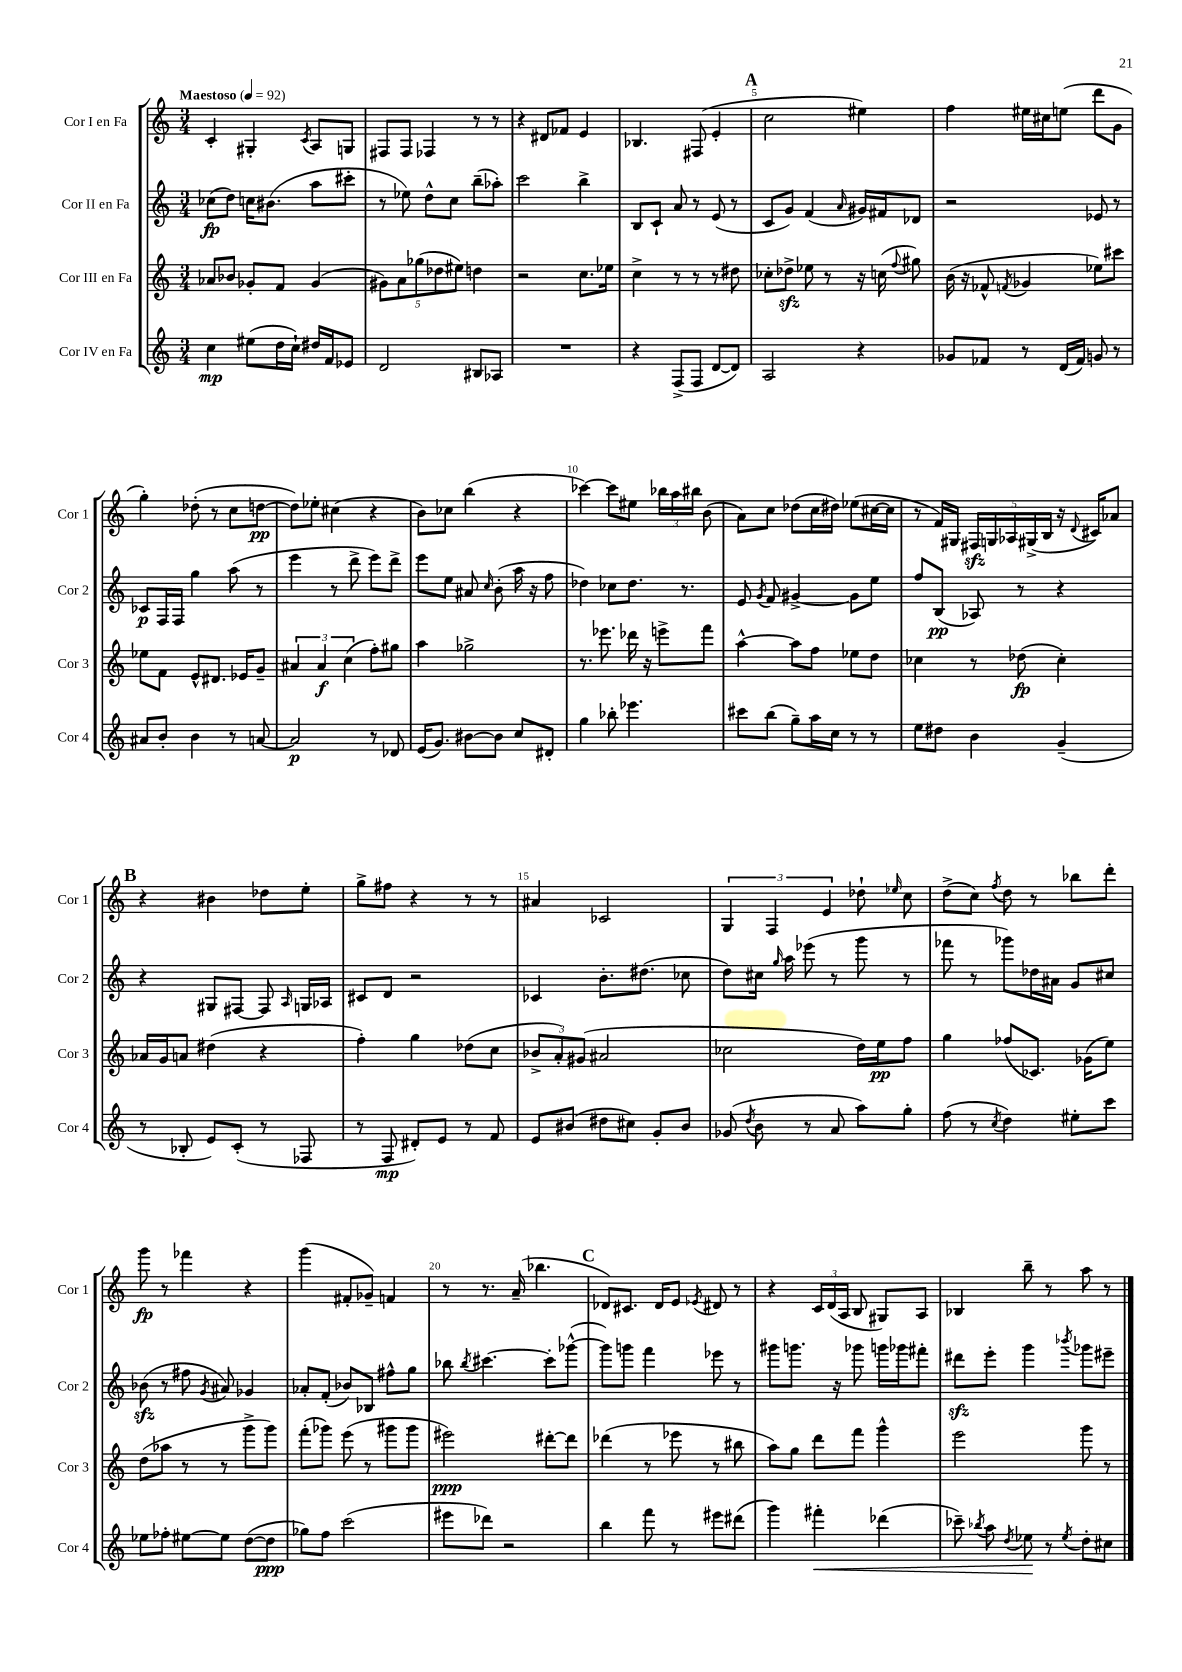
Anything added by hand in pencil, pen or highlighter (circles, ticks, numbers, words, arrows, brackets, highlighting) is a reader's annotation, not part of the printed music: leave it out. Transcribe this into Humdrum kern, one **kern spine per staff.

**kern	**kern	**kern	**kern
*staff4	*staff3	*staff2	*staff1
*clefG2	*clefG2	*clefG2	*clefG2
*k[]	*k[]	*k[]	*k[]
*M3/4	*M3/4	*M3/4	*M3/4
*MM92	*MM92	*MM92	*MM92
4cc	8a-	(8cc-	4c'
.	8b-	8dd)	.
(8ee#	8g-'	16cc	4G#'
.	.	(8.b#	.
16dd	8f	.	.
16cc`)	.	.	.
.	.	.	8qc
16dd#	(4g-	8aa	8A
16f	.	.	.
8e-	.	8ccc#'	8G
=	=	=	=
2d	10g#)	8r	8F#
.	10a	.	.
.	.	8ee-)	8F#
.	(10gg-	.	.
.	.	8dd^^	4F-
.	10dd-	.	.
.	.	8cc	.
.	10ee#)	.	.
8B#	4dd	(8bb~	8r
8A-	.	8aa-')	8r
=	=	=	=
2.r	2r	2ccc	4r
.	.	.	8d#
.	.	.	8f-
.	8.cc	4bb^	4e
.	16ee-	.	.
=	=	=	=
4r	4cc^	8B	4.B-
.	.	8c`	.
(8F^	8r	8a	.
8F	8r	8r	(8F#
[8d	8r	(8e	4e'
8d])	8dd#	8r	.
=	=	=	=
2A	8cc-'	8c	2cc
.	8dd-^	8g)	.
.	8ee-	(4f	.
.	8r	.	.
.	.	16qqa	.
4r	16r	16g#)	4ee#)
.	(16cc	16f#	.
.	8qqff	.	.
.	8gg#)	8d-	.
=	=	=	=
8g-	(16b	2r	4ff
.	16r	.	.
8f-	8f-^^	.	.
.	8qf	.	.
8r	4g-	.	16ee#
.	.	.	16cc#
(16d	.	.	(8ee
16f-)	.	.	.
8g	8ee-)	8e-	8ddd
8r	8ccc#	8r	8g
=	=	=	=
8a#	8ee-	8c-	4gg')
8b'	8f	16F	.
.	.	16F	.
4b	8e^^	4gg	(8dd-'
.	8.d#	.	8r
8r	.	(8aa	8cc
.	16e-	.	.
[8a	8g~	8r	[8dd
=	=	=	=
2a]	6a#	4eee	8dd])
.	.	.	8ee-'
.	6a#	.	.
.	.	8r	(4cc#
.	(6cc	.	.
.	.	8ddd^	.
8r	8ff')	8eee)	4r
8d-	8gg#	8ddd^	.
=	=	=	=
(16e	4aa	8eee	8b)
8.g)	.	.	.
.	.	8ee	8cc-
[8b#	2gg-^	8a#	(4bb
.	.	16qqcc	.
8b#]	.	(8b'	.
8cc	.	16aa	4r
.	.	16r	.
8d#'	.	8ff	.
=	=	=	=
4gg	8.r	4dd-)	[4ccc-)
.	8.eee-	.	.
8bb-'	.	8cc-	8ccc-]
4.eee-	16ddd-	8.dd-	8ee#
.	16r	.	.
.	8eee^	.	24bb-
.	.	.	24aa
.	.	8.r	.
.	.	.	24bb#
.	8fff	.	(8b
=	=	=	=
8ccc#	[4aa^^	8e	8a)
.	.	8qg	.
(8bb	.	8f	8cc
8gg~)	8aa]	[4g#^	(8dd-
16aa	8ff	.	16cc
16cc	.	.	16dd#)
8r	8ee-	8g#]	(8ee-
8r	8dd	8ee	[16cc#
.	.	.	16cc#]
=	=	=	=
8ee	4cc-	8ff	8r
8dd#	.	(8B	16f)
.	.	.	16G#
4b	8r	8A-)	20F#
.	.	.	20G
.	.	.	20A-
.	(8dd-	8r	.
.	.	.	(20G#^
.	.	.	20B
(4g~	4cc-')	4r	16r
.	.	.	8qqd
.	.	.	16c#)
.	.	.	8a-
=	=	=	=
8r	16a-	4r	4r
.	16g	.	.
8B-'	8a	.	.
8e)	(4dd#	8G#	4b#
(8c'	.	[8F#	.
8r	4r	8F#]	8dd-
.	.	16qqA	.
8F-	.	16G	8ee'
.	.	16A-	.
=	=	=	=
8r	4ff')	8c#	8gg^
8F	.	8d	8ff#
8d#')	4gg	2r	4r
8e	.	.	.
8r	(8dd-	.	8r
8f	8cc	.	8r
=	=	=	=
8e	12b-^	4c-	4a#
.	12a')	.	.
(8b#	.	.	.
.	(12g#	.	.
8dd#	2a#	8.b'	2c-
8cc#)	.	.	.
.	.	(8.dd#	.
8g'	.	.	.
8b#	.	8cc-	.
=	=	=	=
(8g-	2cc-	8dd)	6G
8qdd	.	.	.
8b	.	16cc#	.
.	.	.	6F
.	.	16qqgg	.
.	.	16aa	.
8r	.	(8eee-	.
.	.	.	6e
8a	.	8r	.
8aa)	16dd)	8ggg	8dd-`
.	16ee	.	.
.	.	.	16qqee-
8gg'	8ff	8r	8cc
=	=	=	=
(8ff	4gg	8fff-	(8dd^
8r	.	8r	8cc)
8qcc	.	.	8qff
4dd)	(8ff-	8ggg-)	8dd
.	8.c-)	16dd-	8r
.	.	16a#	.
8ee#'	.	8g	8bb-
.	(16g-	.	.
8ccc	8ee)	8cc#	8ddd'
=	=	=	=
8ee-	(8dd	(8b-	8ggg
8ff-'	8aa-	8r	8r
[8ee#	8r	8ff#	4fff-
.	.	8qg	.
8ee#]	8r	8a#)	.
([8dd	8ggg^	4g-	4r
8dd]	8ggg)	.	.
=	=	=	=
8gg-)	(8fff'	8a-'	(4ggg
8ff	8ggg-)	(8f'	.
(2ccc	(8eee	8b-)	8f#'
.	8r	8B-	8g-~)
.	8ggg#	8ff#^^	4f
.	8ggg#	8gg	.
=	=	=	=
8eee#	2eee#)	8bb-	8r
.	.	8qbb-	.
8ddd-)	.	[4.ccc#	8.r
2r	.	.	.
.	.	.	(16a~
.	.	.	4.bb-
.	[8ddd#'	8ccc#']	.
.	8ddd#]	([8ggg-^^	.
=	=	=	=
4bb	(4ddd-	8ggg-])	8d-)
.	.	8ggg	8.c#
8fff	8r	4fff	.
.	.	.	16d-
8r	8eee-	.	8e
.	.	.	8qe-
8eee#	8r	8eee-	8d#
(8ddd#	8bb#	8r	8r
=	=	=	=
4ggg)	8aa)	8ggg#	4r
.	8gg	8.ggg	.
4fff#'	8ddd	.	24c
.	.	.	(24d
.	.	16r	.
.	.	.	24A
.	8fff	8ggg-	8B
(4ddd-	4ggg^^	16ggg	8G#)
.	.	16ggg-	.
.	.	8fff#'	8A
=	=	=	=
8ccc-~)	2eee	8ddd#	4B-
8qbb-	.	.	.
8aa	.	8eee'	.
8qdd	.	.	.
8ee-	.	4ggg	8bb~
8r	.	.	8r
8qee-	.	8qbbb-	.
8dd'	8ggg	8ggg-	8aa
8cc#	8r	8eee#~	8r
==	==	==	==
*-	*-	*-	*-
